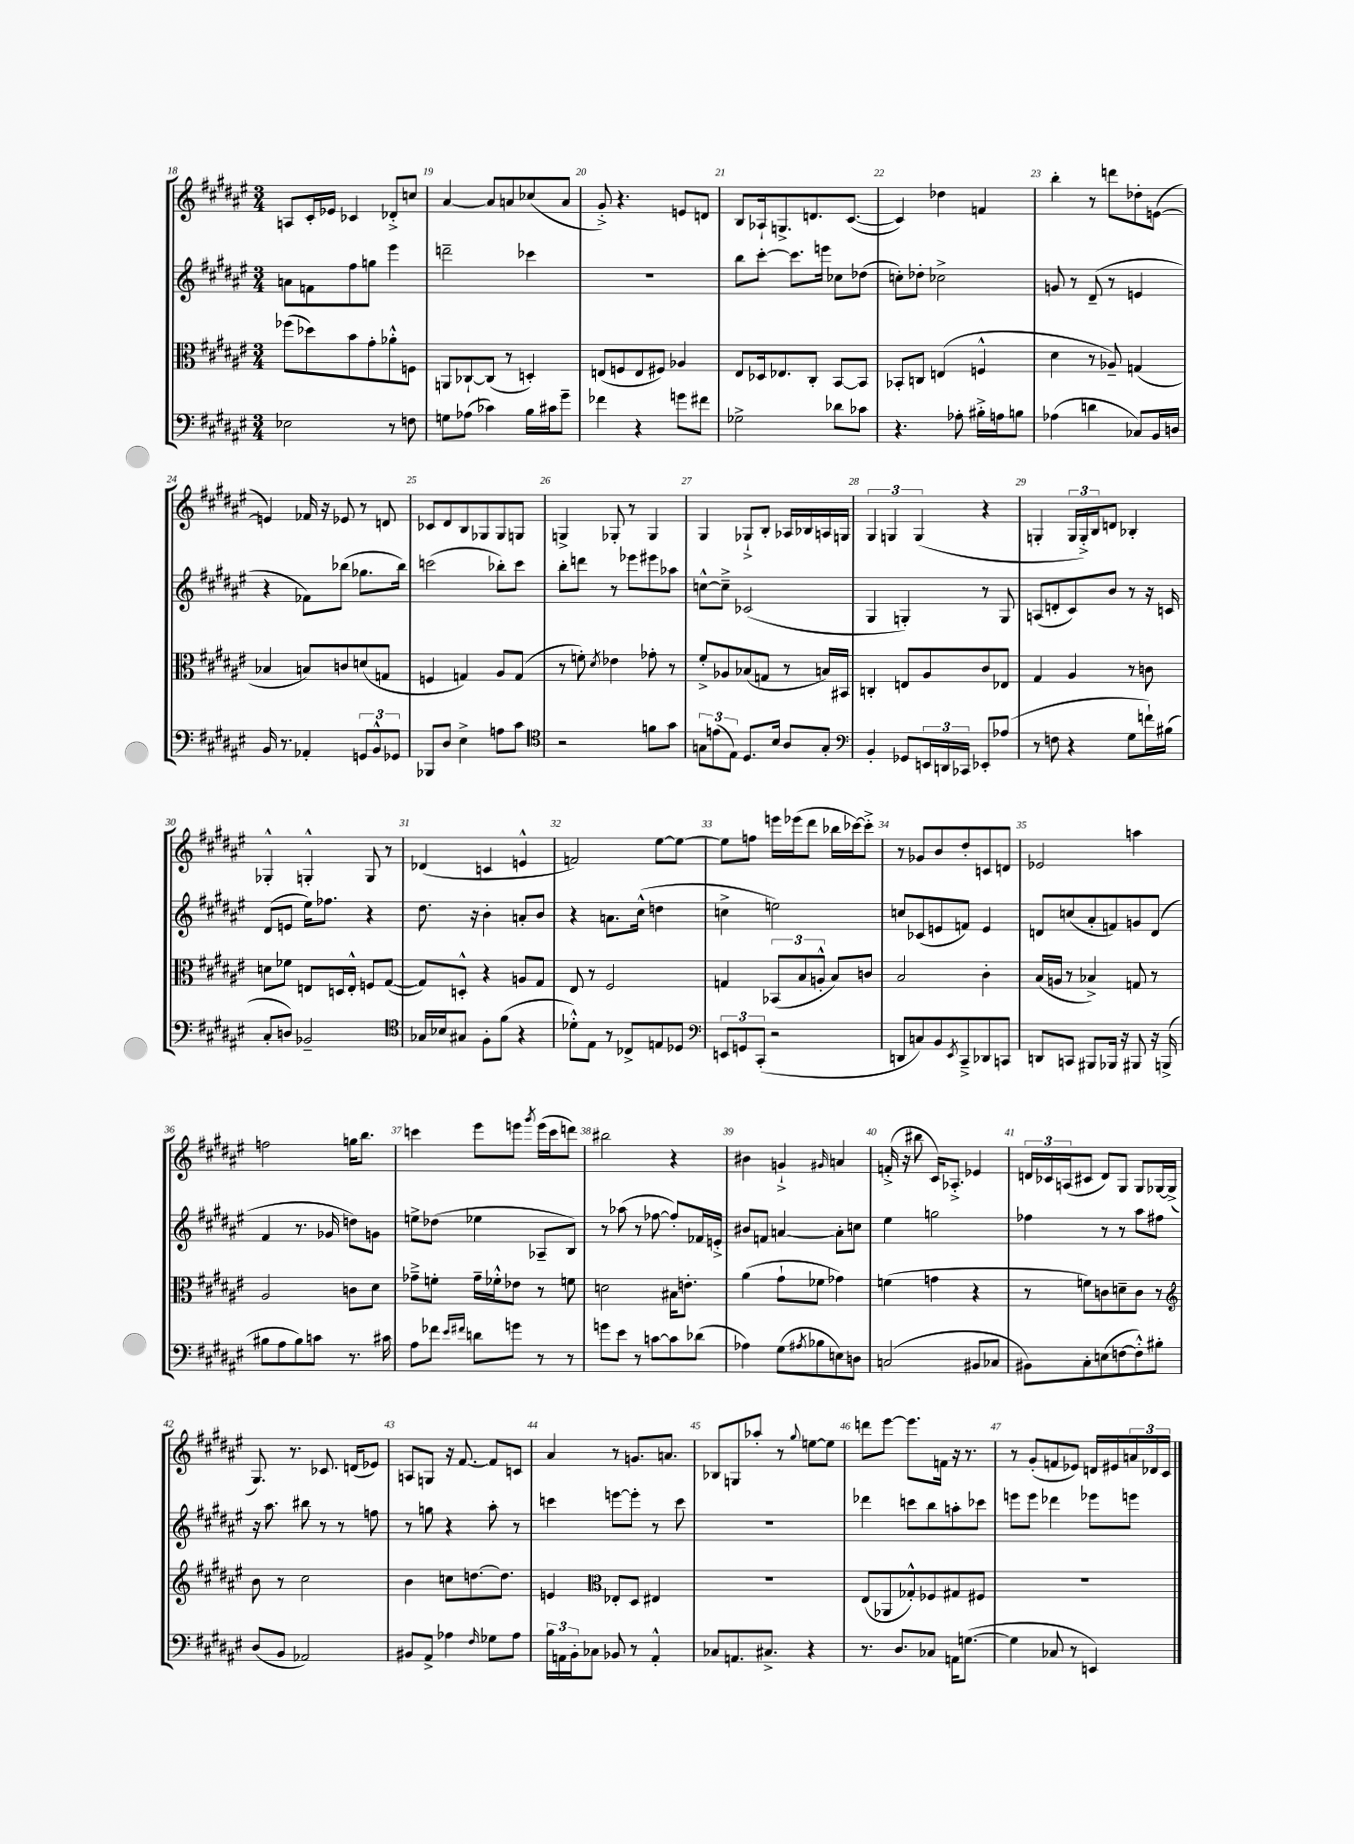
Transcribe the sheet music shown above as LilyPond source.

<<
\new StaffGroup <<
\new Staff = "s0" {
    \clef treble \key fis \major \numericTimeSignature \time 3/4
    a8 cis'16-. ees'16 ces'4 des'8-.-> c''8 |
    ais'4~ ais'8 a'8 ces''8( a'8 |
    gis'8-.->) r4. e'8 d'8 |
    b8 aes16-! g8.-> d'8. cis'8.~( |
    cis'4) des''4 f'4 |
    b''4-. r8 d'''8 des''8-. e'8~( |
    e'4) fes'16 r16 ees'8 r8 d'8 |
    ces'8 dis'8 b8 ges8 ges8 g8 |
    g4-> ges8-. r8 ges4 |
    gis4 ges8-!-> b8-. aes16 bes16 a16 g16 |
    \tuplet 3/2 { gis4 g4 g4( } r4 |
    g4-. \tuplet 3/2 { g16 g16-.->) b16 } d'8 bes4-. |
    ges4-.-^ g4-.-^ g8 r8 |
    des'4( c'4 e'4-^ |
    f'2) eis''8~ eis''8~ |
    eis''8 f''8 e'''16 ees'''16( dis'''8 bes''16 ces'''16~) ces'''8-.-> |
    r8 ges'8 b'8 dis''8-. c'8 d'8 |
    ees'2 a''4 |
    f''2 g''16 b''8. |
    c'''4 eis'''8 e'''8 \acciaccatura { gis'''8 } e'''16( c'''16 d'''8) |
    bis''2 r4 |
    bis'4 g'4-!-> \grace { gis'16 } a'4 |
    f'16-.->( r16 bis''8 cis'16) aes8.-.-> ees'4 |
    \tuplet 3/2 { d'16 ces'16 a16( } cis'8 d'8) gis8 gis8 ges16~ ges16->( |
    gis8.) r8. ces'8. d'16( ees'8) |
    a8 g8 r16 fis'8.~ fis'8 c'8 |
    ais'4 r8 g'8. a'8. |
    bes8 g8 aes''8-. r8 \appoggiatura { gis''8 } e''8~ e''8 |
    d'''8 eis'''8~ eis'''8. f'16 r16 r8. |
    r8 gis'8-.( f'8 ees'8) d'16 eis'16 \tuplet 3/2 { a'16 des'16 cis'16 } \bar "|." |
}
\new Staff = "s1" {
    \clef treble \key fis \major \numericTimeSignature \time 3/4
    a'8 f'8 fis''8 g''8 eis'''4 |
    d'''2-- ces'''4 |
    R2. |
    b''8 cis'''8~-. cis'''8. e'''16 ces''8 des''8( |
    c''8-.) des''8-. ces''2-> |
    g'8 r8 dis'8--( r8 e'4 |
    r4 fes'8) bes''8( ges''8. bes''16) |
    c'''2( bes''8-.) c'''8 |
    b''8-. d'''8 r8 ees'''8 eis'''8 aes''8 |
    c''8~-^ c''8---> ces'2( |
    gis4 g4-.) r8 g8 |
    a8( d'8-. cis'8) b'8 r8 r16 c'16 |
    dis'8( e'8 eis''16) fes''8. r4 |
    dis''8. r16 b'4-. a'8-. b'8 |
    r4 a'8. cis''16-^( d''4 |
    c''4-> e''2) |
    c''8 ces'8( e'8 f'8) e'4 |
    d'8 c''8( ais'8-. f'8) g'8 d'8( |
    fis'4 r8. ges'16 d''8) g'8 |
    e''8-> des''8( ees''4 aes8-- b8) |
    r8 aes''8( r8 fes''8~ fes''8-.) fes'16 e'16-.-> |
    bis'8 f'8 a'4~ a'8-. c''8 |
    eis''4 g''2 |
    fes''4 r8 r8 ais''8 fis''8 |
    r16 ais''8. bis''8 r8 r8 f''8 |
    r8 g''8 r4 ais''8-. r8 |
    c'''4 e'''8~ e'''8-. r8 c'''8 |
    R2. |
    des'''4 c'''8 b''8 a''8-. ces'''8 |
    e'''8 e'''8 des'''4 ees'''8 e'''8 \bar "|." |
}
\new Staff = "s2" {
    \clef alto \key fis \major \numericTimeSignature \time 3/4
    fes''8( des''8) b'8 gis'8-. aes'8-.-^ f8 |
    a,8 ces8~-! ces8( r8 d4-.) |
    e8( f8 e8 fis8) aes4 |
    eis8 des16 ees8. cis8-. b,8~ b,8 |
    bes,8-. c8 e4( f4-^ |
    dis'4 r8 aes8--) g4( |
    bes4 b8) c'8 d'8( g8 |
    f4 g4) ais8 g8( |
    r8 f'8-.) \acciaccatura { dis'8 } ees'4 ges'8-. r8 |
    fis'8-.-> aes8 bes8( g8 r8 b16) bis,16 |
    c4-. e8 ais8 cis'8 ees8 |
    gis4 ais4 r8 c'8 |
    d'8 fes'8 e8 d16 e16-.-^ f8 gis8~( |
    gis8) d8-.-^ r4 a8 gis8 |
    eis8 r8 fis2 |
    g4 \tuplet 3/2 { bes,8( b8 a8-.-^ } b8) c'8 |
    b2 cis'4-. |
    b16( a16 r8 bes4->) g8 r8 |
    ais2 c'8 dis'8 |
    ges'8---> f'8-. ges'16-- fes'16-.-^ ees'8 r8 f'8 |
    d'2 bis16 e'8.-. |
    ais'4( gis'8-! fes'8 ges'4) |
    f'4( g'4 r4 |
    r8 f'8) c'8 d'8-- c'8 r8 |
    \clef treble b'8 r8 cis''2 |
    b'4 c''8 d''8.~ d''8. |
    e'4 \clef alto ees8-. dis8 eis4 |
    R2. |
    eis8( aes,8 ges8-.-^) fes8 gis8 fis8 |
    R2. \bar "|." |
}
\new Staff = "s3" {
    \clef bass \key fis \major \numericTimeSignature \time 3/4
    ees2 r8 f8 |
    g8 aes8( ces'4) b16 cis'16 gis'8-- |
    fes'4 r4 g'8 fis'8 |
    ges2-> des'8 ces'8 |
    r4. aes8-. bis16-.-> a16 b8 |
    aes4( d'4 ces8) b,16 d16 |
    b,16 r8. aes,4-. \tuplet 3/2 { g,8 b,8-^ ges,8 } |
    bes,,8 dis8 eis4-> a8 cis'8 |
    \clef tenor r2 f'8 gis'8 |
    \tuplet 3/2 { g8 e'8( eis8) } dis8. b16 ais8 g8-. |
    \clef bass b,4-. ges,8 \tuplet 3/2 { e,16 d,16 ces,16 } ees,8-. aes8( |
    r8 f8 r4 gis8 f'16-!) bis16( |
    cis8-. d8) bes,2-- |
    \clef tenor ges16 bes16 gis8 fis8-. fis'8( r4 |
    des'8-.-^) eis8 r8 ces8-> e8 des8 |
    \clef bass \tuplet 3/2 { e,8 g,8 cis,8-.( } r2 |
    d,8 c8) b,8 \acciaccatura { eis,8 } cis,8---> des,8 c,8 |
    d,8 c,8 bis,,8 bes,,16 r16 bis,,8 r16 b,,16->( |
    bis8 ais8 bis8) c'8 r8. cis'16 |
    ais8 fes'8 \grace { eis'16 fis'16 } d'8 g'8 r8 r8 |
    g'8 eis'8 r8 c'8~ c'8 des'8( |
    aes4) gis8( \acciaccatura { ais8 } bes8 e8) d8 |
    c2( bis,8 ces8 |
    bis,8) cis8-. e8( f8~ f8-.-^) bis8-. |
    dis8( b,8 aes,2) |
    bis,8 ais,8-> aes4 \grace { fis16 } ges8 aes8 |
    \tuplet 3/2 { b16 a,16 b,16-. } ces8 bes,8 r8 a,4-.-^ |
    ces8 a,8. cis8.-> r4 |
    r8. dis8. ces8 a,16 g8.~( |
    g4 ces8 r8 e,4) \bar "|." |
}
>>
>>
\layout { \context { \Score currentBarNumber = #18 \override BarNumber.break-visibility = ##(#f #t #t) barNumberVisibility = #all-bar-numbers-visible } }
